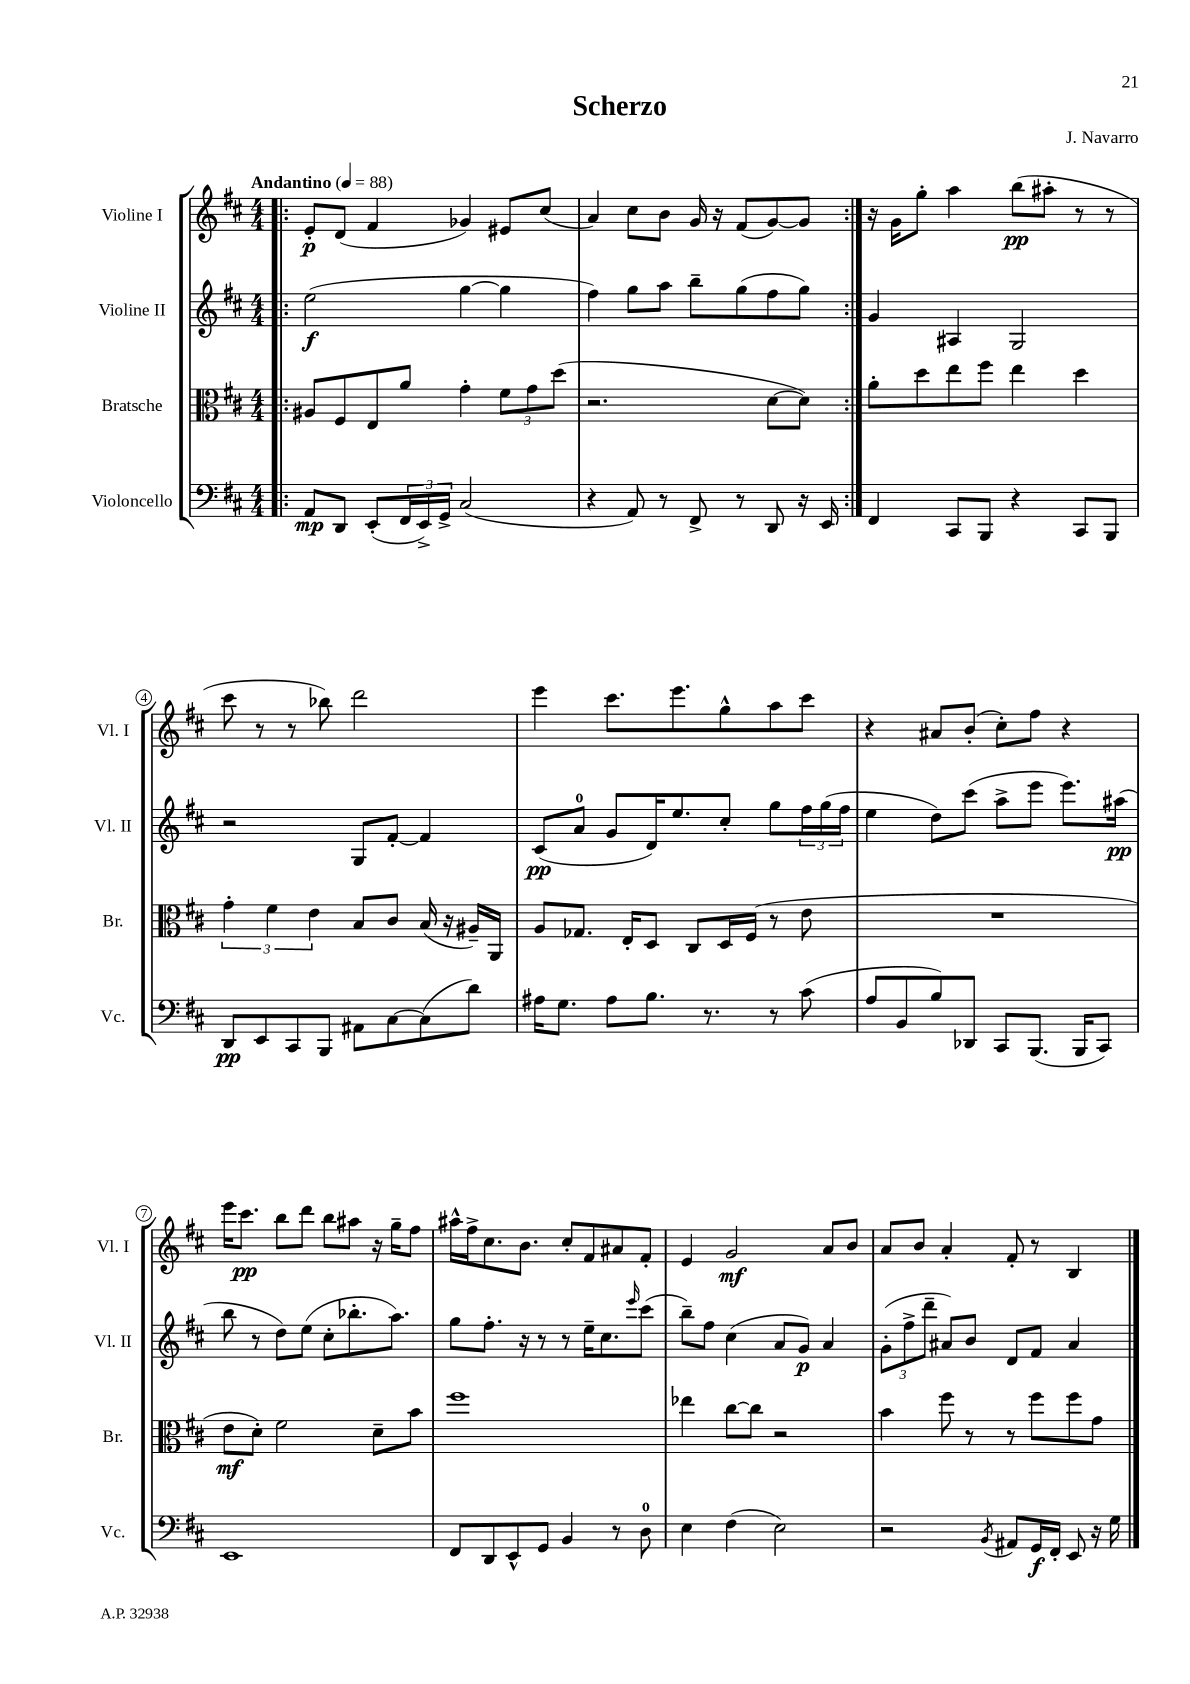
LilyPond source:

\header { title = "Scherzo" composer = "J. Navarro" }
<<
\new StaffGroup <<
\new Staff = "s0" \with { instrumentName = "Violine I" shortInstrumentName = "Vl. I" } {
    \clef treble \key d \major \numericTimeSignature \time 4/4 \tempo "Andantino" 4 = 88
    \repeat volta 2 { \bar ".|:" e'8-.\p d'8( fis'4 ges'4) eis'8 cis''8( |
    a'4) cis''8 b'8 g'16 r16 fis'8( g'8~) g'8 | }
    r16 g'16 g''8-. a''4 b''8\pp( ais''8-. r8 r8 |
    cis'''8 r8 r8 bes''8) d'''2 |
    e'''4 cis'''8. e'''8. g''8-^ a''8 cis'''8 |
    r4 ais'8 b'8-.( cis''8-.) fis''8 r4 |
    e'''16 cis'''8.\pp b''8 d'''8 b''8 ais''8 r16 g''16-- fis''8 |
    ais''16-^ fis''16-> cis''8. b'8. cis''8-. fis'8 ais'8 fis'8-. |
    e'4 g'2\mf a'8 b'8 |
    a'8 b'8 a'4-. fis'8-. r8 b4 \bar "|." |
}
\new Staff = "s1" \with { instrumentName = "Violine II" shortInstrumentName = "Vl. II" } {
    \clef treble \key d \major \numericTimeSignature \time 4/4
    \repeat volta 2 { \bar ".|:" e''2\f( g''4~ g''4 |
    fis''4) g''8 a''8 b''8-- g''8( fis''8 g''8) | }
    g'4 ais4 g2 |
    r2 g8 fis'8~-. fis'4 |
    cis'8\pp( a'8-0 g'8 d'16) e''8. cis''8-. g''8 \tuplet 3/2 { fis''16 g''16( fis''16 } |
    e''4 d''8) cis'''8( a''8-> e'''8 e'''8.) ais''16\pp( |
    b''8 r8 d''8) e''8( cis''8-. bes''8.-. a''8.) |
    g''8 fis''8.-. r16 r8 r8 e''16-- cis''8. \grace { e'''16 } cis'''8( |
    b''8--) fis''8 cis''4( a'8 g'8\p) a'4 |
    \tuplet 3/2 { g'8-.( fis''8-> d'''8-- } ais'8) b'8 d'8 fis'8 ais'4 \bar "|." |
}
\new Staff = "s2" \with { instrumentName = "Bratsche" shortInstrumentName = "Br." } {
    \clef alto \key d \major \numericTimeSignature \time 4/4
    \repeat volta 2 { \bar ".|:" ais8 fis8 e8 a'8 g'4-. \tuplet 3/2 { fis'8 g'8 d''8( } |
    r2. d'8~ d'8) | }
    a'8-. d''8 e''8 fis''8 e''4 d''4 |
    \tuplet 3/2 { g'4-. fis'4 e'4 } b8 cis'8 b16( r16 ais16--) a,16 |
    a8 ges8. e16-. d8 cis8 d16 fis16( r8 e'8 |
    R1 |
    e'8\mf d'8-.) fis'2 d'8-- b'8 |
    fis''1 |
    ees''4 cis''8~ cis''8 r2 |
    b'4 fis''8 r8 r8 fis''8 fis''8 g'8 \bar "|." |
}
\new Staff = "s3" \with { instrumentName = "Violoncello" shortInstrumentName = "Vc." } {
    \clef bass \key d \major \numericTimeSignature \time 4/4
    \repeat volta 2 { \bar ".|:" a,8\mp d,8 e,8-.( \tuplet 3/2 { fis,16 e,16->) g,16-> } cis2( |
    r4 a,8) r8 fis,8-> r8 d,8 r16 e,16 | }
    fis,4 cis,8 b,,8 r4 cis,8 b,,8 |
    d,8\pp e,8 cis,8 b,,8 ais,8 cis8~ cis8( d'8) |
    ais16 g8. ais8 b8. r8. r8 cis'8( |
    a8 b,8 b8) des,8 cis,8 b,,8.( b,,16 cis,8) |
    e,1 |
    fis,8 d,8 e,8-^ g,8 b,4 r8 d8-0 |
    e4 fis4( e2) |
    r2 \acciaccatura { b,8 } ais,8 g,16\f fis,16-. e,8 r16 g16 \bar "|." |
}
>>
>>
\layout { \context { \Score \override BarNumber.stencil = #(make-stencil-circler 0.1 0.3 ly:text-interface::print) } }
